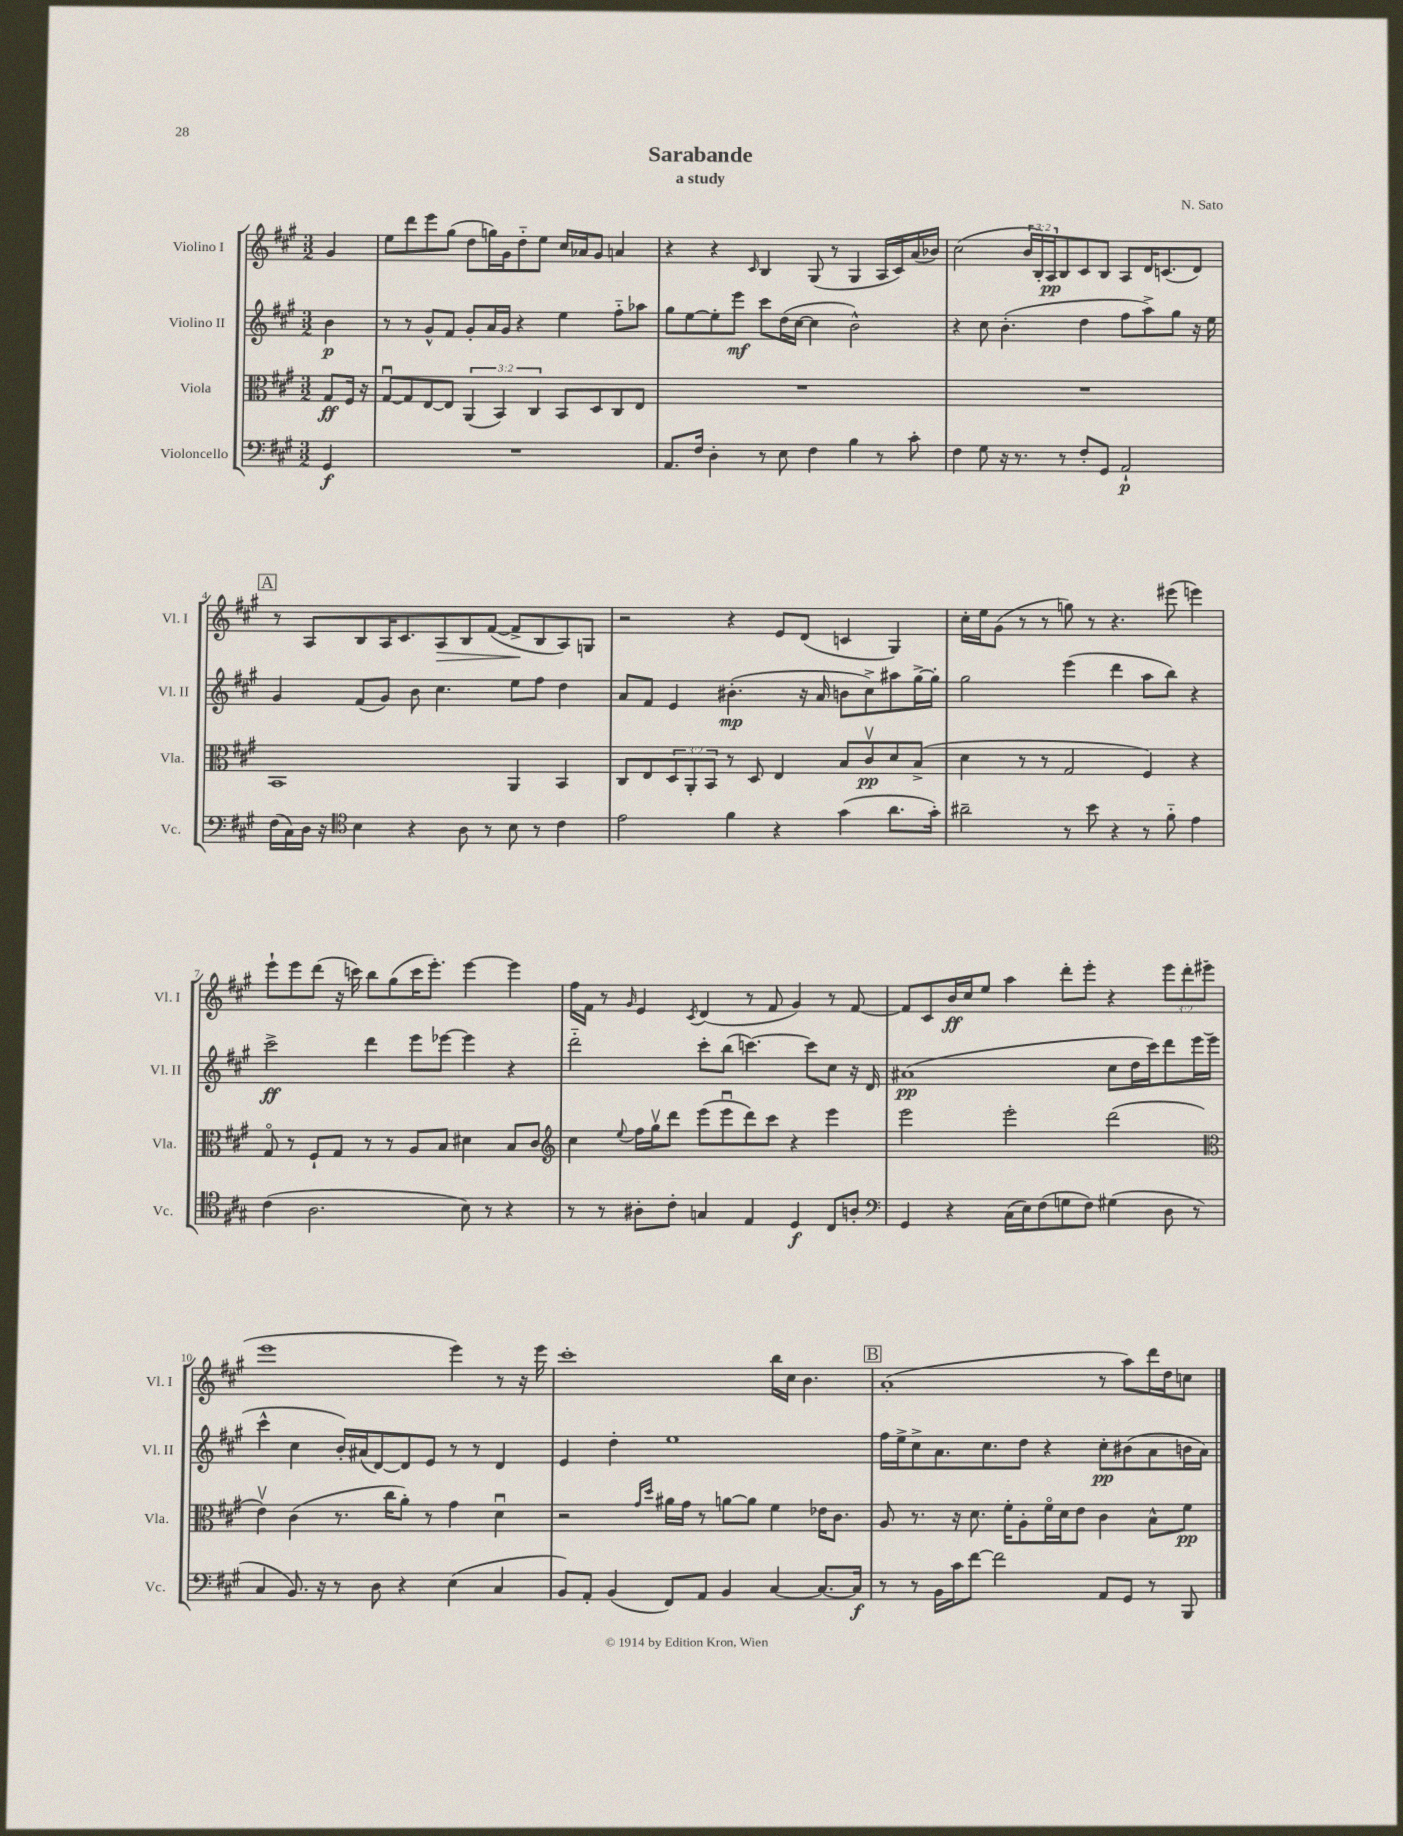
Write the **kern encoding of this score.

**kern	**kern	**kern	**kern
*staff4	*staff3	*staff2	*staff1
*clefF4	*clefC3	*clefG2	*clefG2
*k[f#c#g#]	*k[f#c#g#]	*k[f#c#g#]	*k[f#c#g#]
*M3/2	*M3/2	*M3/2	*M3/2
4GG#	8G#	4b	4g#
.	16F#	.	.
.	16r	.	.
=	=	=	=
1.r	[8G#u	8r	8ee
.	8G#]	8r	8ddd
.	[8E	8g#^^	8eee
.	8E]	8f#	(8gg#
.	(6AA	8g#'	8dd
.	.	16a	16gg)
.	6BB)	.	.
.	.	16g#	16g#
.	.	4r	8dd'~
.	6C#	.	.
.	.	.	8ee
.	8BB	4ee	16cc#
.	.	.	16a-
.	8D	.	8g#
.	8C#	8ff#'~	4a
.	8E	8aa-	.
=	=	=	=
8.AA	1.r	8gg#	4r
.	.	[8ee	.
16F#	.	.	.
4D'	.	8ee']	4r
.	.	8eee	.
.	.	.	16qqc#
8r	.	8ccc#	4B
8E	.	(16dd	.
.	.	[16cc#	.
4F#	.	4cc#]	(8G#
.	.	.	8r
4B	.	2b^^)	4G#
8r	.	.	16A
.	.	.	16c#)
8c#'	.	.	(16a
.	.	.	16b-)
=	=	=	=
4F#	1.r	4r	(2cc#
8G#	.	8cc#	.
16r	.	(4.b'	.
8.r	.	.	.
.	.	.	24b
.	.	.	24B')
.	.	.	24A
8r	.	.	8B
8F#'	.	4dd	8c#
8GG#	.	.	8B
2AA`	.	8ff#	8A
.	.	8aa^)	16d
.	.	.	(8.c
.	.	8gg#	.
.	.	16r	8d)
.	.	16ee	.
=	=	=	=
(16F#	1BB	4g#	8r
16C#)	.	.	.
16D	.	.	8A
16r	.	.	.
*clefC4	*	*	*
4B	.	(8f#	8B
.	.	8g#)	16A
.	.	.	8.c#
4r	.	8b	.
.	.	4.cc#	8A
8A	.	.	8B
8r	.	.	([8f#
8B	4AA	8ee	8f#^]
8r	.	8ff#	8B
4c#	4BB	4dd	8A)
.	.	.	8G
=	=	=	=
2e	8C#	8a	2r
.	8E	8f#	.
.	12D	4e	.
.	12AA'	.	.
.	12BB	.	.
4f#	8r	(4.b#'	4r
.	8D	.	.
4r	4E	.	8e
.	.	16r	(8d
.	.	16a	.
(4g#	8B	8b	4c
.	8c#v	8cc#^)	.
8.a	8d	8aa#	4G#)
.	(8B^	[16gg#^	.
16g#')	.	16gg#']	.
=	=	=	=
2a#~	4d	2gg#	16cc#'
.	.	.	16ee
.	.	.	(8g#
.	8r	.	8r
.	8r	.	8r
8r	2G#	(4eee	8gg)
8b	.	.	8r
4r	.	4ddd	4.r
8r	4F#)	8aa	.
8f#'~	.	8bb)	(8eee#
4e	4r	4r	4eee)
=	=	=	=
(4c#	8G#o	2ccc#^	8eee`
.	8r	.	8eee
2.A	8F#`	.	(8ddd
.	8G#	.	16r
.	.	.	16ccc)
.	8r	4ddd	8bb
.	8r	.	(8gg#
.	8A	8eee	16ccc
.	.	.	8.eee')
.	8B	[8eee-	.
8B)	4d#	4eee-]	[4eee
8r	.	.	.
4r	8B	4r	4eee]
.	8c#	.	.
=	=	=	=
*	*clefG2	*	*
8r	4cc#	2ddd'~	16ff#
.	.	.	16f#
8r	.	.	8r
.	8qqee	.	16qqg#
8A#'	16ff#	.	4e
.	16gg#v	.	.
8c#'	8ddd	.	.
.	.	.	8qc#
4G	(8eee	8ccc#'	(4d
.	8eeeu	(8bb	.
4E	8ddd)	[4.ccc)	8r
.	8ccc#	.	8f#
4D	4r	.	4g#)
.	.	8ccc]	.
8C#	4eee	8cc#	8r
8A'	.	16r	[8f#
.	.	16d	.
=	=	=	=
*clefF4	*	*	*
4GG#	2eee	(1a#	8f#]
.	.	.	8c#
4r	.	.	16b
.	.	.	16cc#
.	.	.	8ee
(16C#	2eee'	.	4aa
16E)	.	.	.
(8F#	.	.	.
8G	.	.	8ddd'
8F#)	.	.	8eee'
(4G#	(2ddd	8cc#	4r
.	.	16dd	.
.	.	16ccc#)	.
8D	.	8ddd	12eee
.	.	.	12ddd'
8r	.	16eee	.
.	.	.	(12eee#
.	.	(16eee	.
=	=	=	=
*	*clefC3	*	*
4C#	4ev)	4ccc#^^	1eee
8.BB)	(4c#	4cc#	.
16r	.	.	.
8r	8.r	16b')	.
.	.	(16a#	.
8D	.	[8d)	.
.	16cc#	.	.
4r	8a')	8d]	.
.	8r	8e	.
(4E	4g#	8r	4eee)
.	.	8r	.
4C#	4du	4d	8r
.	.	.	16r
.	.	.	16eee
=	=	=	=
8BB)	2r	4e	1ccc#'
8AA'	.	.	.
(4BB	.	4dd'	.
.	16qqg#	.	.
.	16qqdd	.	.
8FF#)	16a#	1ee	.
.	16g#	.	.
8AA	8r	.	.
4BB	[8a	.	.
.	8a]	.	.
[4C#	4f#	.	16bb
.	.	.	16cc#
.	.	.	4.b
8.C#_	16e-	.	.
.	8.c#	.	.
16C#]	.	.	.
=	=	=	=
8r	8A	16ff#	(1a'
.	.	16ee^	.
8r	8.r	8cc#^	.
16BB	.	8.a	.
16c#	16r	.	.
[8f#	8.d	.	.
.	.	8.cc#	.
2f#]	.	.	.
.	16f#'	.	.
.	8A'	8dd	.
.	16f#o	4r	.
.	16d	.	.
.	8e	.	.
8AA	4c#	8cc#'	8r
8GG#	.	(8b#	8aa)
8r	8B^^	8a	16ddd
.	.	.	16dd
8BBB	8f#	16b	8cc
.	.	16a)	.
==	==	==	==
*-	*-	*-	*-
